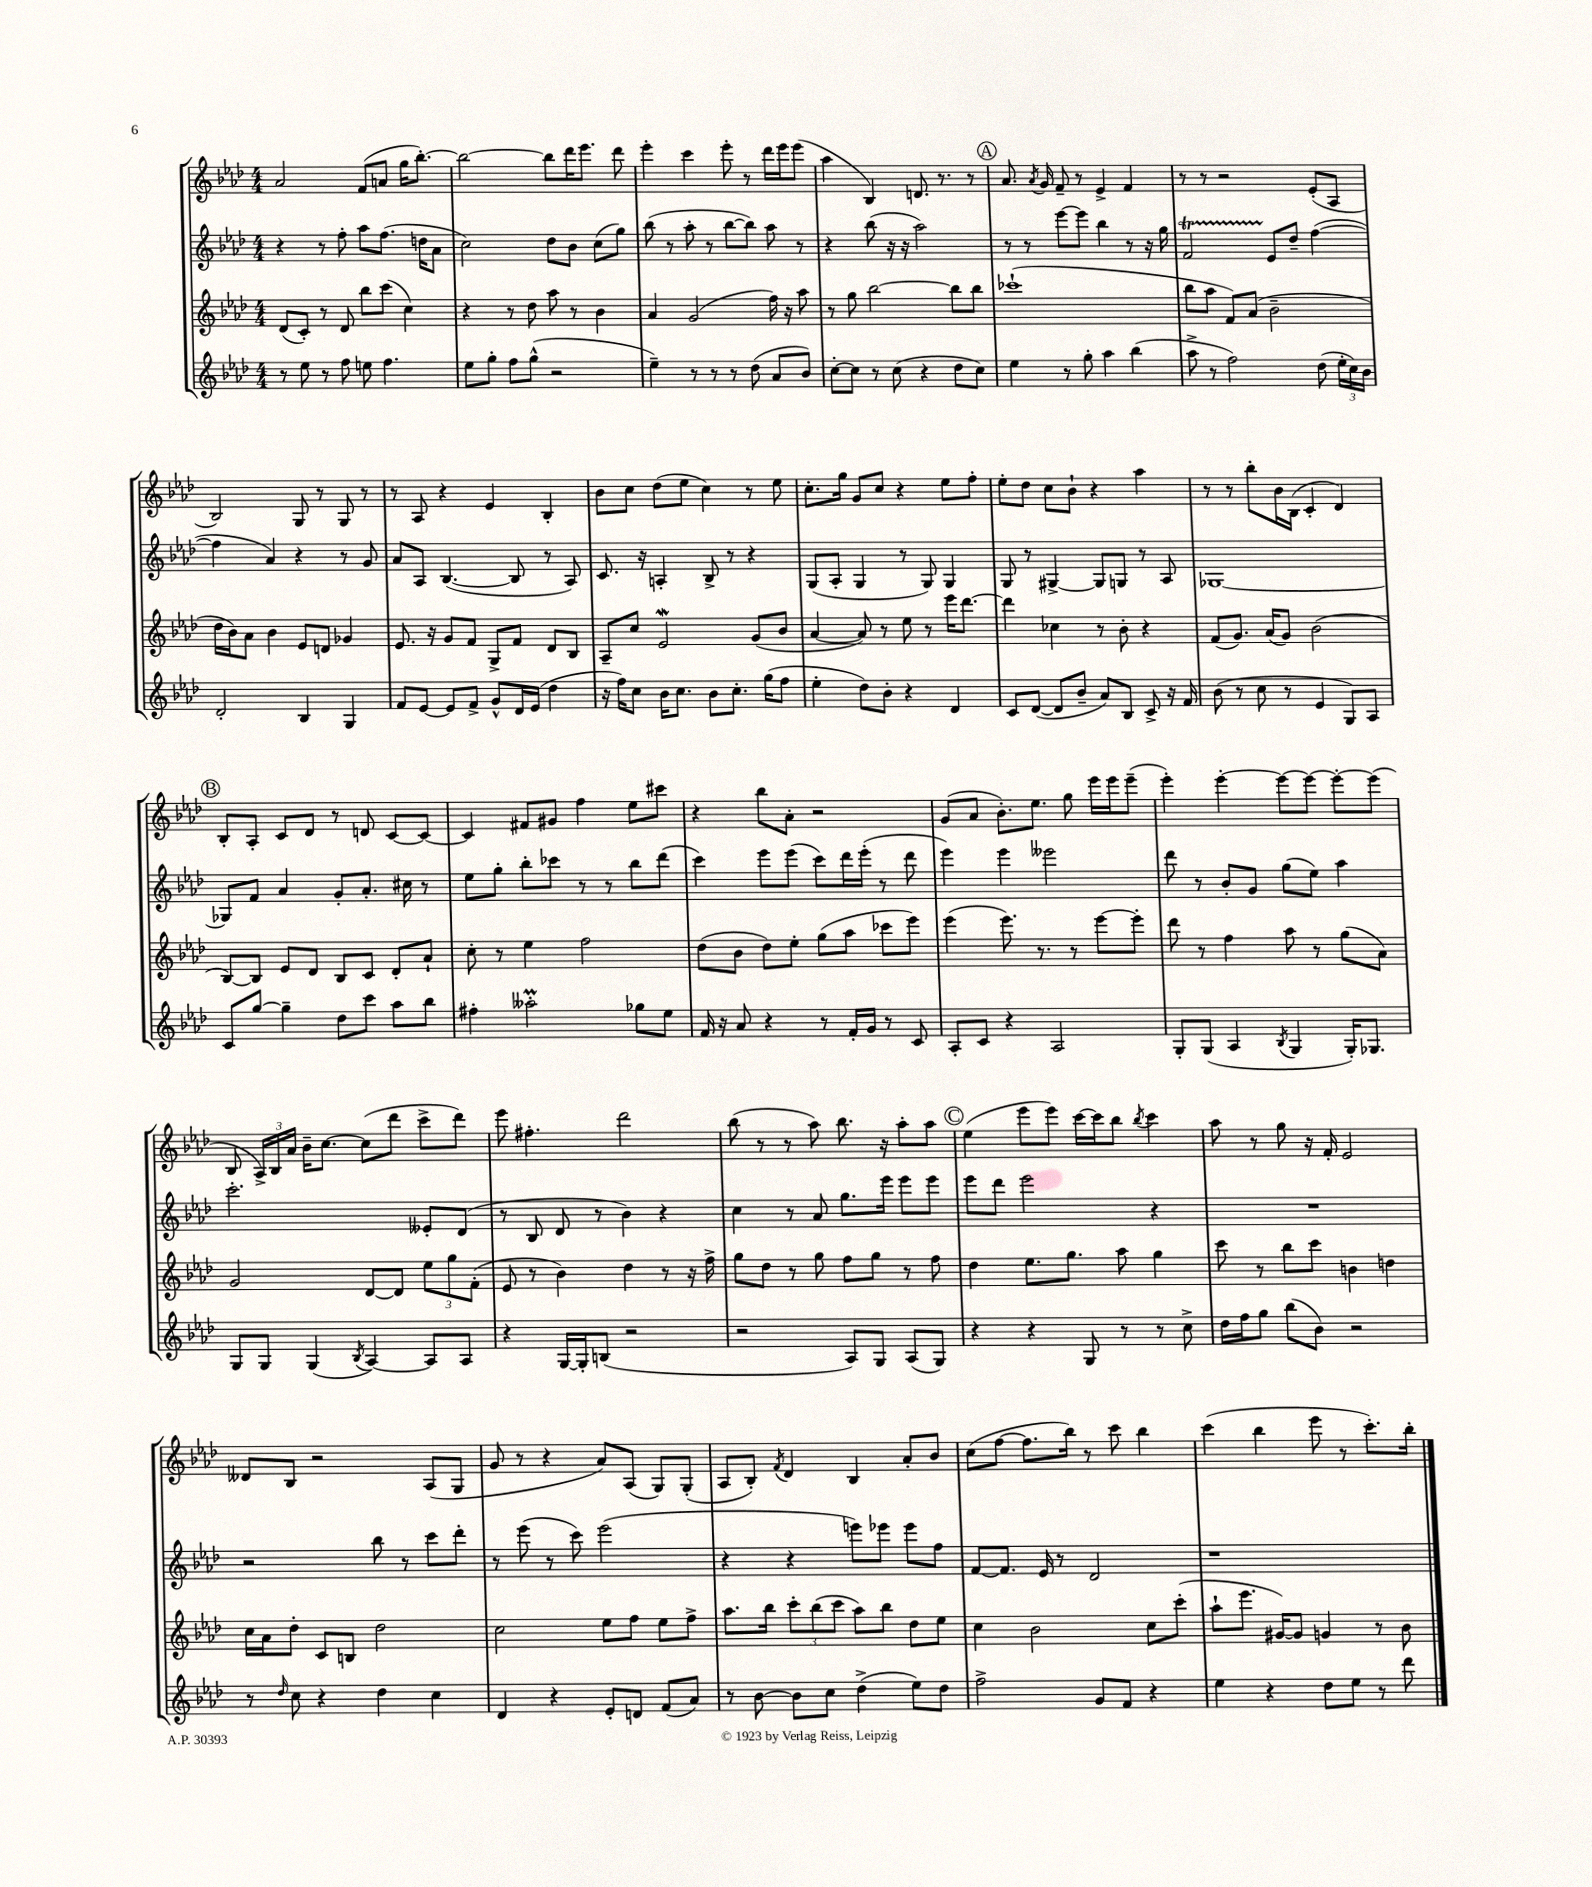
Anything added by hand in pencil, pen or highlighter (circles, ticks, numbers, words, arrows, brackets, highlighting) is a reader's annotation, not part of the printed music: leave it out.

**kern	**kern	**kern	**kern
*staff4	*staff3	*staff2	*staff1
*clefG2	*clefG2	*clefG2	*clefG2
*k[b-e-a-d-]	*k[b-e-a-d-]	*k[b-e-a-d-]	*k[b-e-a-d-]
*M4/4	*M4/4	*M4/4	*M4/4
8r	(8d-	4r	2a-
8ee-	8c')	.	.
8r	8r	8r	.
8ff	8d-	8ff'	.
8ee	8bb-	8aa-	(8f
4.ff	(8ccc	(8.ff	8a
.	4cc)	.	16gg
.	.	16dd	[8.bb-')
.	.	8a-	.
=	=	=	=
8ee-	4r	2cc)	2bb-_
8gg'	.	.	.
8ff	8r	.	.
(8gg^^	8dd-	.	.
2r	8aa-	8dd-	8bb-]
.	8r	8b-	16ddd-
.	.	.	8.eee-
.	4b-	(8cc	.
.	.	8gg)	8ddd-
=	=	=	=
4ee-~)	4a-	(8bb-	4eee-'
.	.	8r	.
8r	(2g	8aa-'	4ccc
8r	.	8r	.
8r	.	[8bb-	8eee-'
(8dd-	.	8bb-])	8r
8a-	16ff)	8aa-	16ddd-
.	16r	.	16eee-
8b-)	8aa-	8r	(8eee-
=	=	=	=
[8cc'	8r	4r	4aa-
8cc]	8gg	.	.
8r	[2bb-	(8bb-	4B-)
(8cc	.	16r	.
.	.	16r	.
4r	.	2aa-)	8.d
.	.	.	8.r
8dd-	8bb-]	.	.
8cc)	8bb-	.	8r
=	=	=	=
4ee-	(1ccc-`	8r	8.a-
.	.	8r	.
.	.	.	8qa-
.	.	.	16g
8r	.	[8eee-	8f~
8gg'	.	8eee-]	8r
4aa-	.	4bb-	4e-^
(4bb-	.	8r	4f
.	.	16r	.
.	.	16gg	.
=	=	=	=
8aa-^	8bb-	2f	8r
8r	8aa-	.	8r
2ff)	8f)	.	2r
.	(8a-	.	.
.	2b-~	8e-	.
.	.	8dd-~	.
(8dd-	.	([4ff	(8e-'
24ee-'	.	.	8A-
24cc)	.	.	.
24b-	.	.	.
=	=	=	=
2d-'	16dd-	4ff]	2B-)
.	16b-)	.	.
.	8a-	.	.
.	4b-	4a-)	.
4B-	8e-	4r	8G
.	8d	.	8r
4G	4g-	8r	8G
.	.	8g	8r
=	=	=	=
8f	8.e-	8a-	8r
[8e-	.	8A-	8A-
.	16r	.	.
8e-]	8g	([4.B-	4r
8f^	8f	.	.
8g^^	8G^	.	4e-
16d-	8f	8B-]	.
(16e-	.	.	.
4dd-	8d-	8r	4B-'
.	8B-	8A-)	.
=	=	=	=
16r	8A-~	8.c	8b-
16ff)	.	.	.
8cc	8cc	.	8cc
.	.	16r	.
16b-	2e-	4A'	(8dd-
8.cc	.	.	.
.	.	.	8ee-
8b-	.	8B-^	4cc)
8.cc'	.	8r	.
.	(8g	4r	8r
(16gg	.	.	.
8ff	8b-	.	8ee-
=	=	=	=
4ee-'	[4a-	(8G	8.cc'
.	.	8A-'	.
.	.	.	16gg
8dd-)	8a-])	4G	8g
8b-'	8r	.	8cc
4r	8ee-	8r	4r
.	8r	8G)	.
4d-	16eee-	4G	8ee-
.	[8.ddd-	.	.
.	.	.	8ff'
=	=	=	=
8c	4ddd-]	8G	8ee-'
([8d-	.	8r	8dd-
8d-]	4cc-	[4G#^	8cc
8b-~	.	.	8b-`
8a-)	8r	8G#]	4r
8B-	8b-'	8G	.
8c^	4r	8r	4aa-
16r	.	8A-	.
16f	.	.	.
=	=	=	=
(8b-	(8f	[1G-	8r
8r	8.g)	.	8r
8cc	.	.	8bb-'
.	(16a-	.	.
8r	8g)	.	16b-
.	.	.	(16B-
4e-	(2b-	.	4c'
8G)	.	.	4d-)
8A-	.	.	.
=	=	=	=
8c	[8B-)	8G-]	8B-'
[8gg	8B-]	8f	8A-'
4gg~]	8e-	4a-	8c
.	8d-	.	8d-
8dd-	8B-	8g'	8r
8ccc	8c	8.a-'	8d
8aa-	8d-'	.	[8c
.	.	16cc#	.
8bb-	8a-`	8r	8c_
=	=	=	=
4ff#'	8cc'	8ee-	4c]
.	8r	8gg'	.
2aa--'	4ee-	8bb-'	8f#
.	.	8ccc-	8g#
.	2ff	8r	4ff
.	.	8r	.
8gg-	.	8bb-	8ee-
8ee-	.	(8ddd-	8ccc#
=	=	=	=
16f	(8dd-	4ccc)	4r
16r	.	.	.
8a-	8b-	.	.
4r	8dd-)	8eee-	8bb-
.	8ee-'	(8eee-	8a-'
8r	(8gg	8ccc)	2r
16f'	8aa-	16ddd-	.
16g	.	(16eee-'	.
8r	8ccc-	8r	.
8c	8eee-)	8ddd-	.
=	=	=	=
8A-'	(4eee-	4eee-)	(8g
8c	.	.	8a-
4r	8.eee-)	4eee-	8.b-')
.	8.r	.	8.ee-
2A-	.	2eee--	.
.	8r	.	8gg
.	[8eee-	.	16eee-
.	.	.	16eee-
.	8eee-']	.	(8eee-~
=	=	=	=
8G'	8ddd-	8ddd-	4eee-')
(8G	8r	8r	.
4A-	4ff	8b-'	[4eee-'
.	.	8g	.
8qB-	.	.	.
4G	8aa-	(8gg	8eee-_
.	8r	8ee-)	8eee-_
16G')	(8gg	4aa-	8eee-'_
8.G-	.	.	.
.	8a-)	.	(8eee-]
=	=	=	=
8G	2g	2.ccc'	8B-
8G	.	.	24A-^)
.	.	.	24B-
.	.	.	24a-
(4G	.	.	16b-~
.	.	.	[8.cc
8qB-	.	.	.
[4A-)	[8d-	.	(8cc]
.	8d-]	.	8ddd-
8A-]	12ee-	8e--'	8ccc^
.	12gg	.	.
8A-	.	(8d-	8ddd-)
.	(12f'	.	.
=	=	=	=
4r	8e-	8r	8eee-
.	8r	8B-	4.ff#'
[16G	4b-)	8d-	.
16G']	.	.	.
(8B	.	8r	.
2r	4dd-	4b-)	2ddd-
.	8r	4r	.
.	16r	.	.
.	16ff^	.	.
=	=	=	=
2r	8gg	4cc	(8bb-
.	8dd-	.	8r
.	8r	8r	8r
.	8gg	8a-	8aa-)
8A-)	8ff	8.gg	8.bb-
8G	8gg	.	.
.	.	16eee-	16r
(8A-	8r	8eee-	8aa-'
8G)	8ff	8eee-	8aa-
=	=	=	=
4r	4dd-	8eee-	(4ee-
.	.	8ddd-	.
4r	8.ee-	2eee-	8eee-
.	.	.	8eee-)
.	8.gg	.	.
8G	.	.	[16ccc
.	.	.	16ccc]
8r	8aa-	.	8bb-
.	.	.	8qbb-
8r	4gg	4r	4ccc
8cc^	.	.	.
=	=	=	=
16dd-	8ccc	1r	8aa-
16ff	.	.	.
8gg	8r	.	8r
(8bb-	8bb-	.	8gg
8b-)	8ccc	.	16r
.	.	.	16f'
2r	4b	.	2e-
.	4dd	.	.
=	=	=	=
8r	16cc	2r	8d--
.	16a-	.	.
16qqdd-	.	.	.
8cc	8dd-'	.	8B-
4r	8c	.	2r
.	8B	.	.
4dd-	2dd-	8bb-	.
.	.	8r	.
4cc	.	8ccc	(8A-
.	.	8ddd-'	8G
=	=	=	=
4d-	2cc	8r	8g
.	.	(8eee-	8r
4r	.	8r	4r
.	.	8ccc)	.
8e-'	8ee-	(2eee-	8a-)
8d	8ff	.	(8A-
(8f	8ee-	.	8G)
8a-)	8ff^	.	(8G'
=	=	=	=
8r	8.aa-	4r	8A-
[8b-	.	.	8B-')
.	16bb-	.	.
.	.	.	8qf
8b-]	12ccc'	4r	4d-
.	(12bb-	.	.
8cc	.	.	.
.	12ccc	.	.
(4dd-^	8aa-)	8eee)	4B-
.	8bb-	8eee-	.
8ee-)	8dd-	8eee-	8a-'
8dd-	8ee-	8ff	8b-
=	=	=	=
2ff^	4cc	[8f	(8cc
.	.	8.f]	[8ff
.	2b-	.	8.ff]
.	.	16e-	.
.	.	8r	.
.	.	.	16bb-)
8g	.	2d-	8r
8f	.	.	8ccc
4r	8cc	.	4bb-
.	(8ccc'	.	.
=	=	=	=
4ee-	8aa-`	1r	(4ccc
.	8.eee-	.	.
4r	.	.	4bb-
.	[16g#)	.	.
.	8g#]	.	.
8dd-	4g	.	8eee-
8ee-	.	.	8r
8r	8r	.	8.ccc')
8ddd-	8b-	.	.
.	.	.	16bb-'
==	==	==	==
*-	*-	*-	*-
